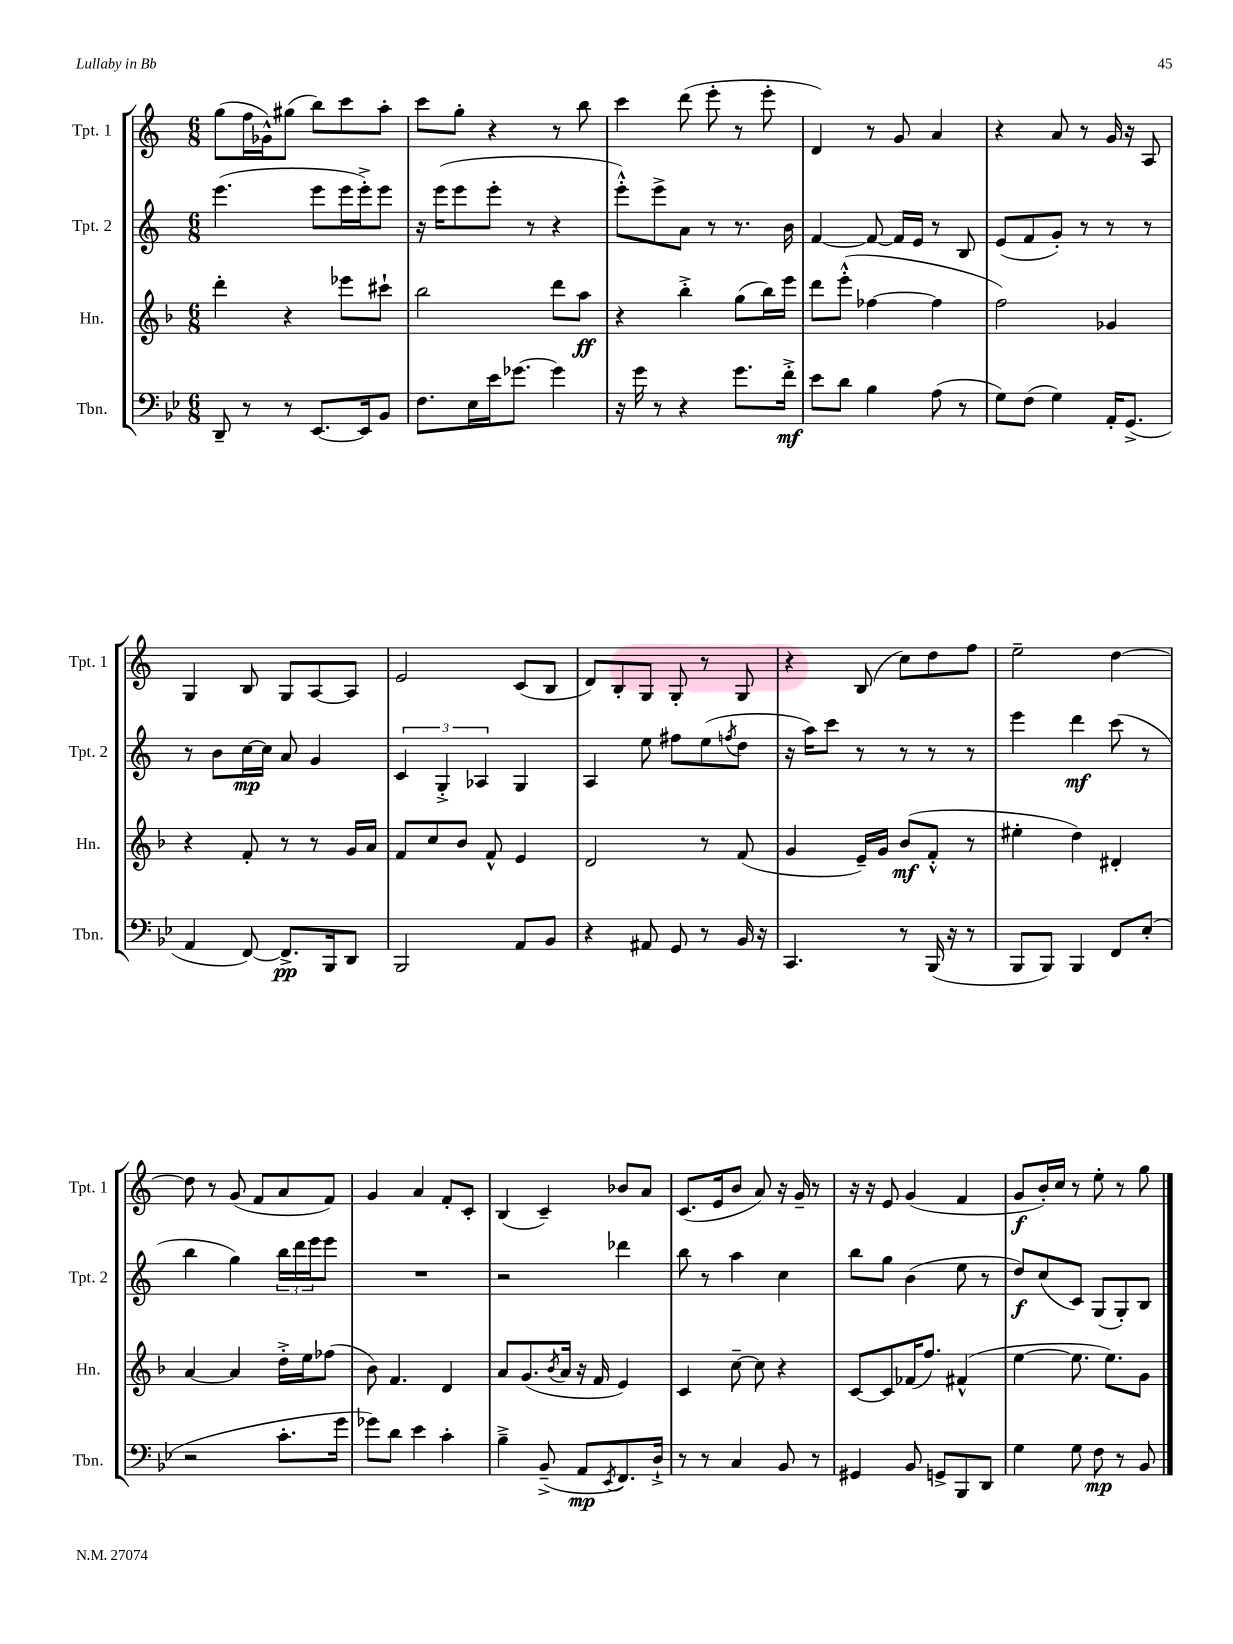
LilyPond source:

<<
\new StaffGroup <<
\new Staff = "s0" \with { instrumentName = "Tpt. 1" shortInstrumentName = "Tpt. 1" } {
    \clef treble \key c \major \numericTimeSignature \time 6/8
    g''8( f''16 ges'16-^) gis''8( b''8) c'''8 a''8-. |
    c'''8 g''8-. r4 r8 b''8 |
    c'''4 d'''8( e'''8-. r8 e'''8-. |
    d'4) r8 g'8 a'4 |
    r4 a'8 r8 g'16 r16 a8 |
    g4 b8 g8 a8~ a8 |
    e'2 c'8( b8 |
    d'8) b8-. g8 g8-. r8 g8 |
    r4 b8( c''8) d''8 f''8 |
    e''2-- d''4~ |
    d''8 r8 g'8( f'8 a'8 f'8) |
    g'4 a'4 f'8-. c'8-. |
    b4( c'4--) bes'8 a'8 |
    c'8.( e'16 b'8 a'8) r16 g'16-- r8 |
    r16 r16 e'8 g'4( f'4 |
    g'8\f b'16-.) c''16 r8 e''8-. r8 g''8 \bar "|." |
}
\new Staff = "s1" \with { instrumentName = "Tpt. 2" shortInstrumentName = "Tpt. 2" } {
    \clef treble \key c \major \numericTimeSignature \time 6/8
    e'''4.( e'''8 e'''16 e'''16-.->) e'''8 |
    r16 e'''16( e'''8 e'''8-. r8 r4 |
    e'''8-.-^) e'''8-> a'8 r8 r8. b'16 |
    f'4~ f'8~ f'16 e'16 r8 b8 |
    e'8( f'8 g'8-.) r8 r8 r8 |
    r8 b'8 c''16~\mp c''16 a'8 g'4 |
    \tuplet 3/2 { c'4 g4-.-> aes4 } g4 |
    a4 e''8 fis''8 e''8( \acciaccatura { f''8 } d''8 |
    r16 a''16) c'''8 r8 r8 r8 r8 |
    e'''4 d'''4\mf c'''8( r8 |
    b''4 g''4) \tuplet 3/2 { b''16 d'''16 e'''16 } e'''8 |
    R2. |
    r2 des'''4 |
    b''8 r8 a''4 c''4 |
    b''8 g''8 b'4( e''8 r8 |
    d''8\f) c''8( c'8) g8( g8-.) b8 \bar "|." |
}
\new Staff = "s2" \with { instrumentName = "Hn." shortInstrumentName = "Hn." } {
    \clef treble \key f \major \numericTimeSignature \time 6/8
    d'''4-. r4 ees'''8 cis'''8-! |
    bes''2 d'''8 a''8\ff |
    r4 bes''4-.-> g''8( bes''16) e'''16 |
    d'''8 e'''8-.-^( fes''4~ fes''4 |
    f''2) ges'4 |
    r4 f'8-. r8 r8 g'16 a'16 |
    f'8 c''8 bes'8 f'8-^ e'4 |
    d'2 r8 f'8( |
    g'4 e'16--) g'16 bes'8\mf( f'8-.-^ r8 |
    eis''4-. d''4) dis'4-. |
    a'4~ a'4 d''16-.-> e''16 fes''8( |
    bes'8) f'4. d'4 |
    a'8 g'8.( \acciaccatura { bes'8 } a'16 r16 f'16 e'4) |
    c'4 c''8~-- c''8 r4 |
    c'8~ c'8 fes'16( f''8.) fis'4-^( |
    e''4~ e''8. e''8.) g'8 \bar "|." |
}
\new Staff = "s3" \with { instrumentName = "Tbn." shortInstrumentName = "Tbn." } {
    \clef bass \key bes \major \numericTimeSignature \time 6/8
    d,8-- r8 r8 ees,8.~ ees,16 bes,8 |
    f8. ees16 ees'16 ges'8.~ ges'4 |
    r16 g'16 r8 r4 g'8. f'16-.->\mf |
    ees'8 d'8 bes4 a8( r8 |
    g8) f8( g4) a,16-. g,8.->( |
    a,4 f,8~) f,8.->\pp bes,,16 d,8 |
    bes,,2 a,8 bes,8 |
    r4 ais,8 g,8 r8 bes,16 r16 |
    c,4. r8 bes,,16( r16 r8 |
    bes,,8 bes,,8) bes,,4 f,8 ees8-.( |
    r2 c'8.-. g'16 |
    ges'8) d'8 ees'4 c'4-. |
    bes4---> bes,8--->( a,8\mp \acciaccatura { ees,8 } f,8.) d16-!-> |
    r8 r8 c4 bes,8 r8 |
    gis,4 bes,8 g,8-> bes,,8 d,8 |
    g4 g8 f8\mp r8 bes,8 \bar "|." |
}
>>
>>
\layout { \context { \Score \remove "Bar_number_engraver" } }
